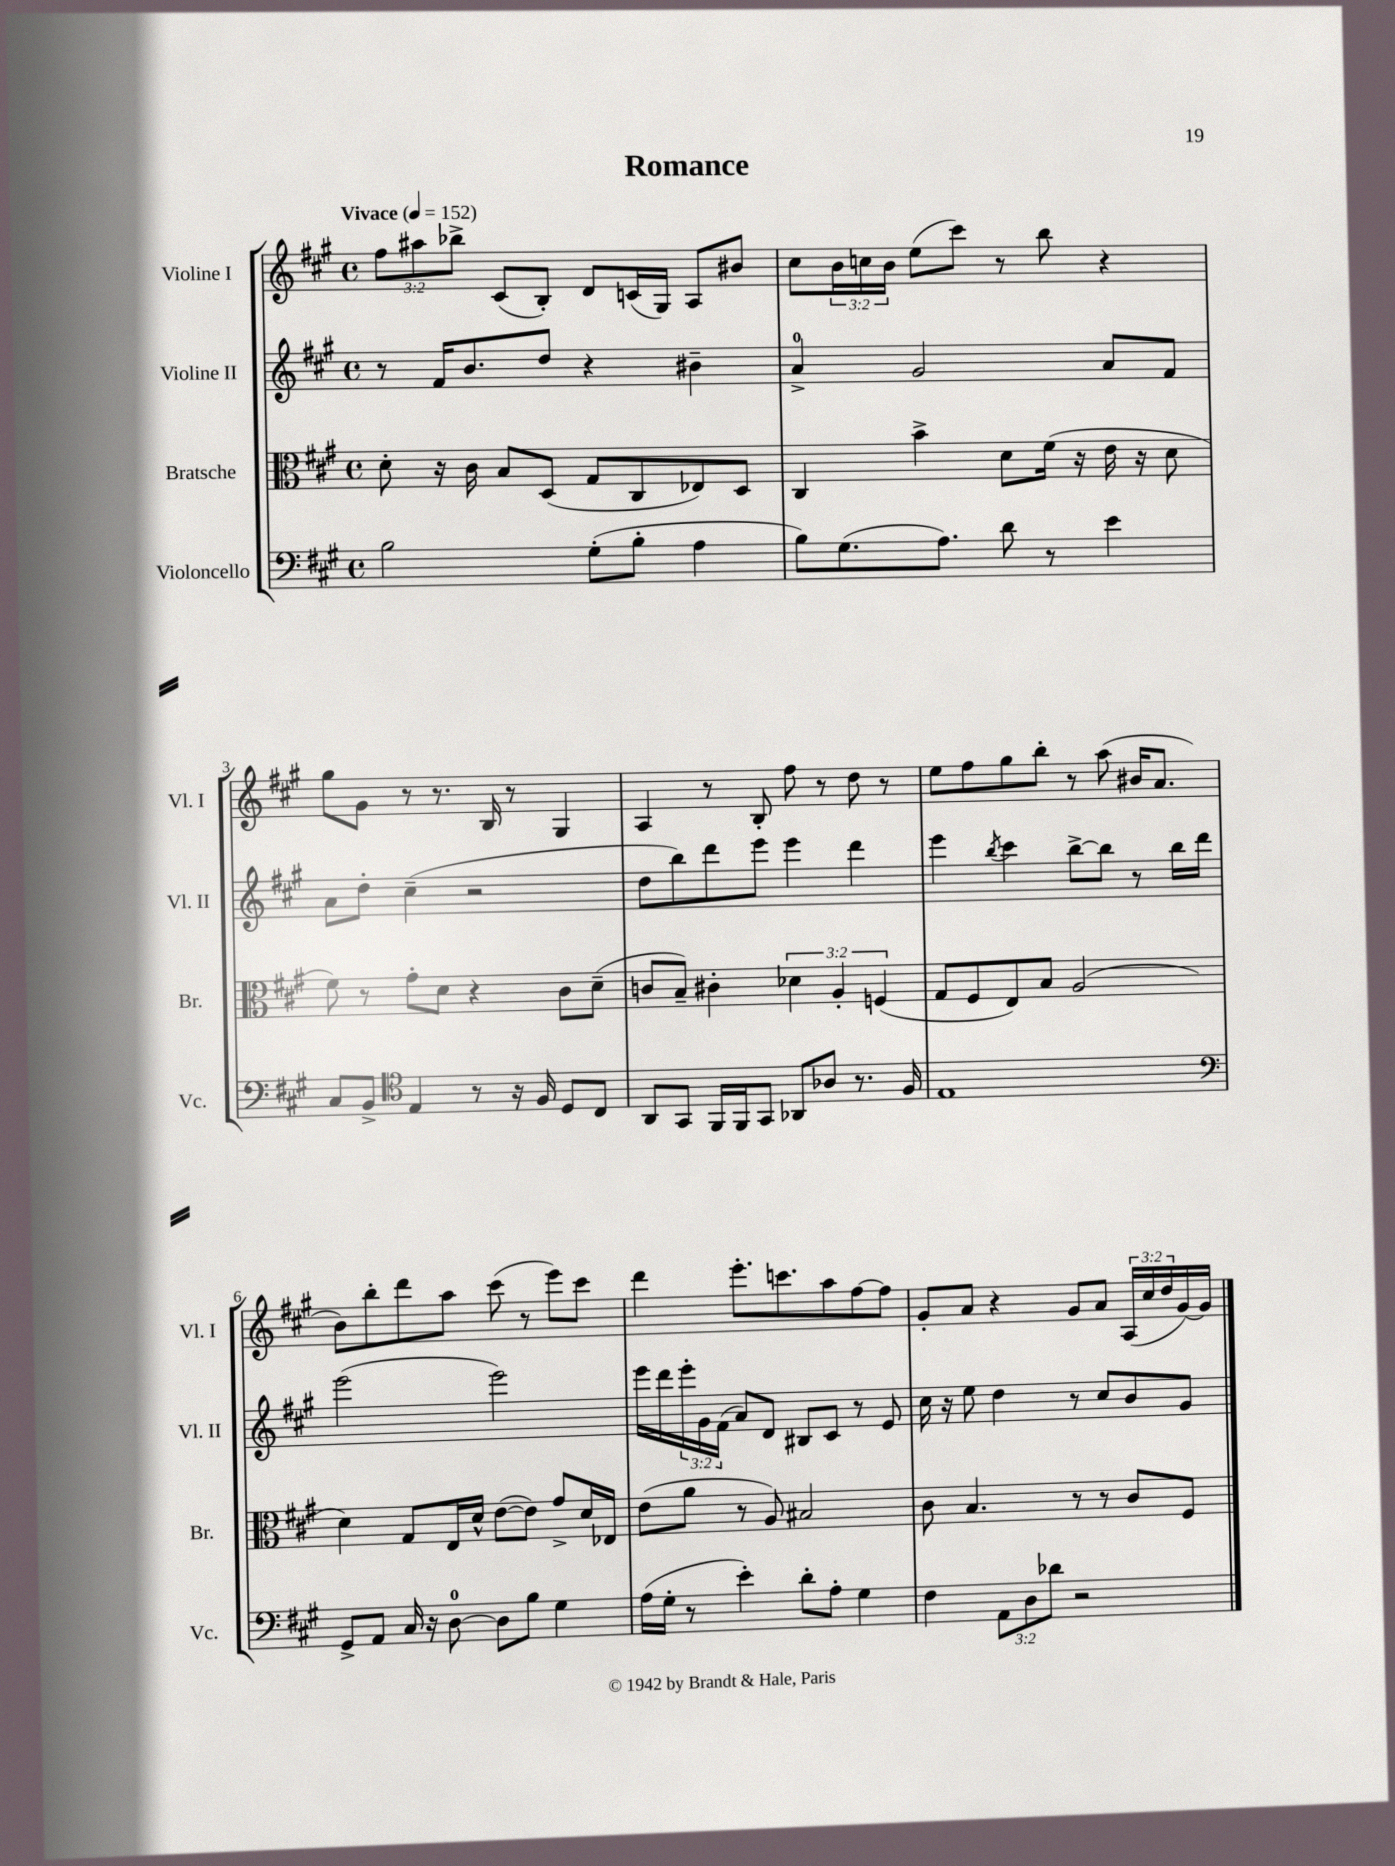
\header { title = "Romance" }
<<
\new StaffGroup <<
\new Staff = "s0" \with { instrumentName = "Violine I" shortInstrumentName = "Vl. I" } {
    \clef treble \key a \major \defaultTimeSignature \time 4/4 \override Staff.TupletNumber.text = #tuplet-number::calc-fraction-text \tempo "Vivace" 4 = 152
    \tuplet 3/2 { fis''8 ais''8 bes''8-> } cis'8( b8-.) d'8 c'16( gis16) a8 bis'8 |
    cis''8 \tuplet 3/2 { b'16 c''16 b'16 } e''8( cis'''8) r8 b''8 r4 |
    gis''8 gis'8 r8 r8. b16 r8 gis4 |
    a4 r8 b8-. fis''8 r8 d''8 r8 |
    e''8 fis''8 gis''8 b''8-. r8 a''8( bis'16 a'8. |
    b'8) b''8-. d'''8 a''8 cis'''8( r8 e'''8) cis'''8 |
    d'''4 e'''8.-. c'''8. a''8 fis''8~ fis''8 |
    gis'8-. a'8 r4 gis'8 a'8 \tuplet 3/2 { a16( cis''16 d''16 } gis'16~) gis'16 \bar "|." |
}
\new Staff = "s1" \with { instrumentName = "Violine II" shortInstrumentName = "Vl. II" } {
    \clef treble \key a \major \defaultTimeSignature \time 4/4 \override Staff.TupletNumber.text = #tuplet-number::calc-fraction-text
    r8 fis'16 b'8. d''8 r4 bis'4-- |
    a'4-0-> gis'2 a'8 fis'8 |
    a'8 d''8-. cis''4--( r2 |
    d''8 b''8) d'''8 e'''8 e'''4 d'''4 |
    e'''4 \acciaccatura { b''8 } cis'''4 b''8~-> b''8 r8 b''16 d'''16 |
    e'''2( e'''2) |
    e'''16 d'''16 \tuplet 3/2 { e'''16-. gis'16 fis'16( } a'8) d'8 bis8 cis'8 r8 e'8 |
    cis''16 r16 e''8 d''4 r8 cis''8 b'8 gis'8 \bar "|." |
}
\new Staff = "s2" \with { instrumentName = "Bratsche" shortInstrumentName = "Br." } {
    \clef alto \key a \major \defaultTimeSignature \time 4/4 \override Staff.TupletNumber.text = #tuplet-number::calc-fraction-text
    d'8-. r16 cis'16 b8 d8( gis8 cis8 ees8) d8 |
    cis4 b'4-> d'8 fis'16( r16 e'16 r16 d'8 |
    fis'8) r8 gis'8-. d'8 r4 cis'8 d'8--( |
    c'8 b8--) cis'4-. \tuplet 3/2 { des'4 a4-. f4( } |
    gis8 fis8 e8) b8 a2( |
    d'4) gis8 e16 d'16-^ e'8~( e'8) gis'8-> d'16 ees16 |
    e'8( a'8 r8 a8) bis2 |
    cis'8 b4. r8 r8 cis'8 fis8 \bar "|." |
}
\new Staff = "s3" \with { instrumentName = "Violoncello" shortInstrumentName = "Vc." } {
    \clef bass \key a \major \defaultTimeSignature \time 4/4 \override Staff.TupletNumber.text = #tuplet-number::calc-fraction-text
    b2 gis8-.( b8-. a4 |
    b8) gis8.( a8.) d'8 r8 e'4 |
    cis8 b,8-> \clef tenor e4 r8 r16 fis16 d8 cis8 |
    a,8 gis,8 fis,16 fis,16 gis,8 aes,8 aes8 r8. fis16 |
    e1 |
    \clef bass gis,8-> a,8 cis16 r16 d8-0~ d8 b8 gis4 |
    a16( gis16-. r8 e'4-.) d'8-. a8-. gis4 |
    fis4 \tuplet 3/2 { a,8 d8 des'8 } r2 \bar "|." |
}
>>
>>
